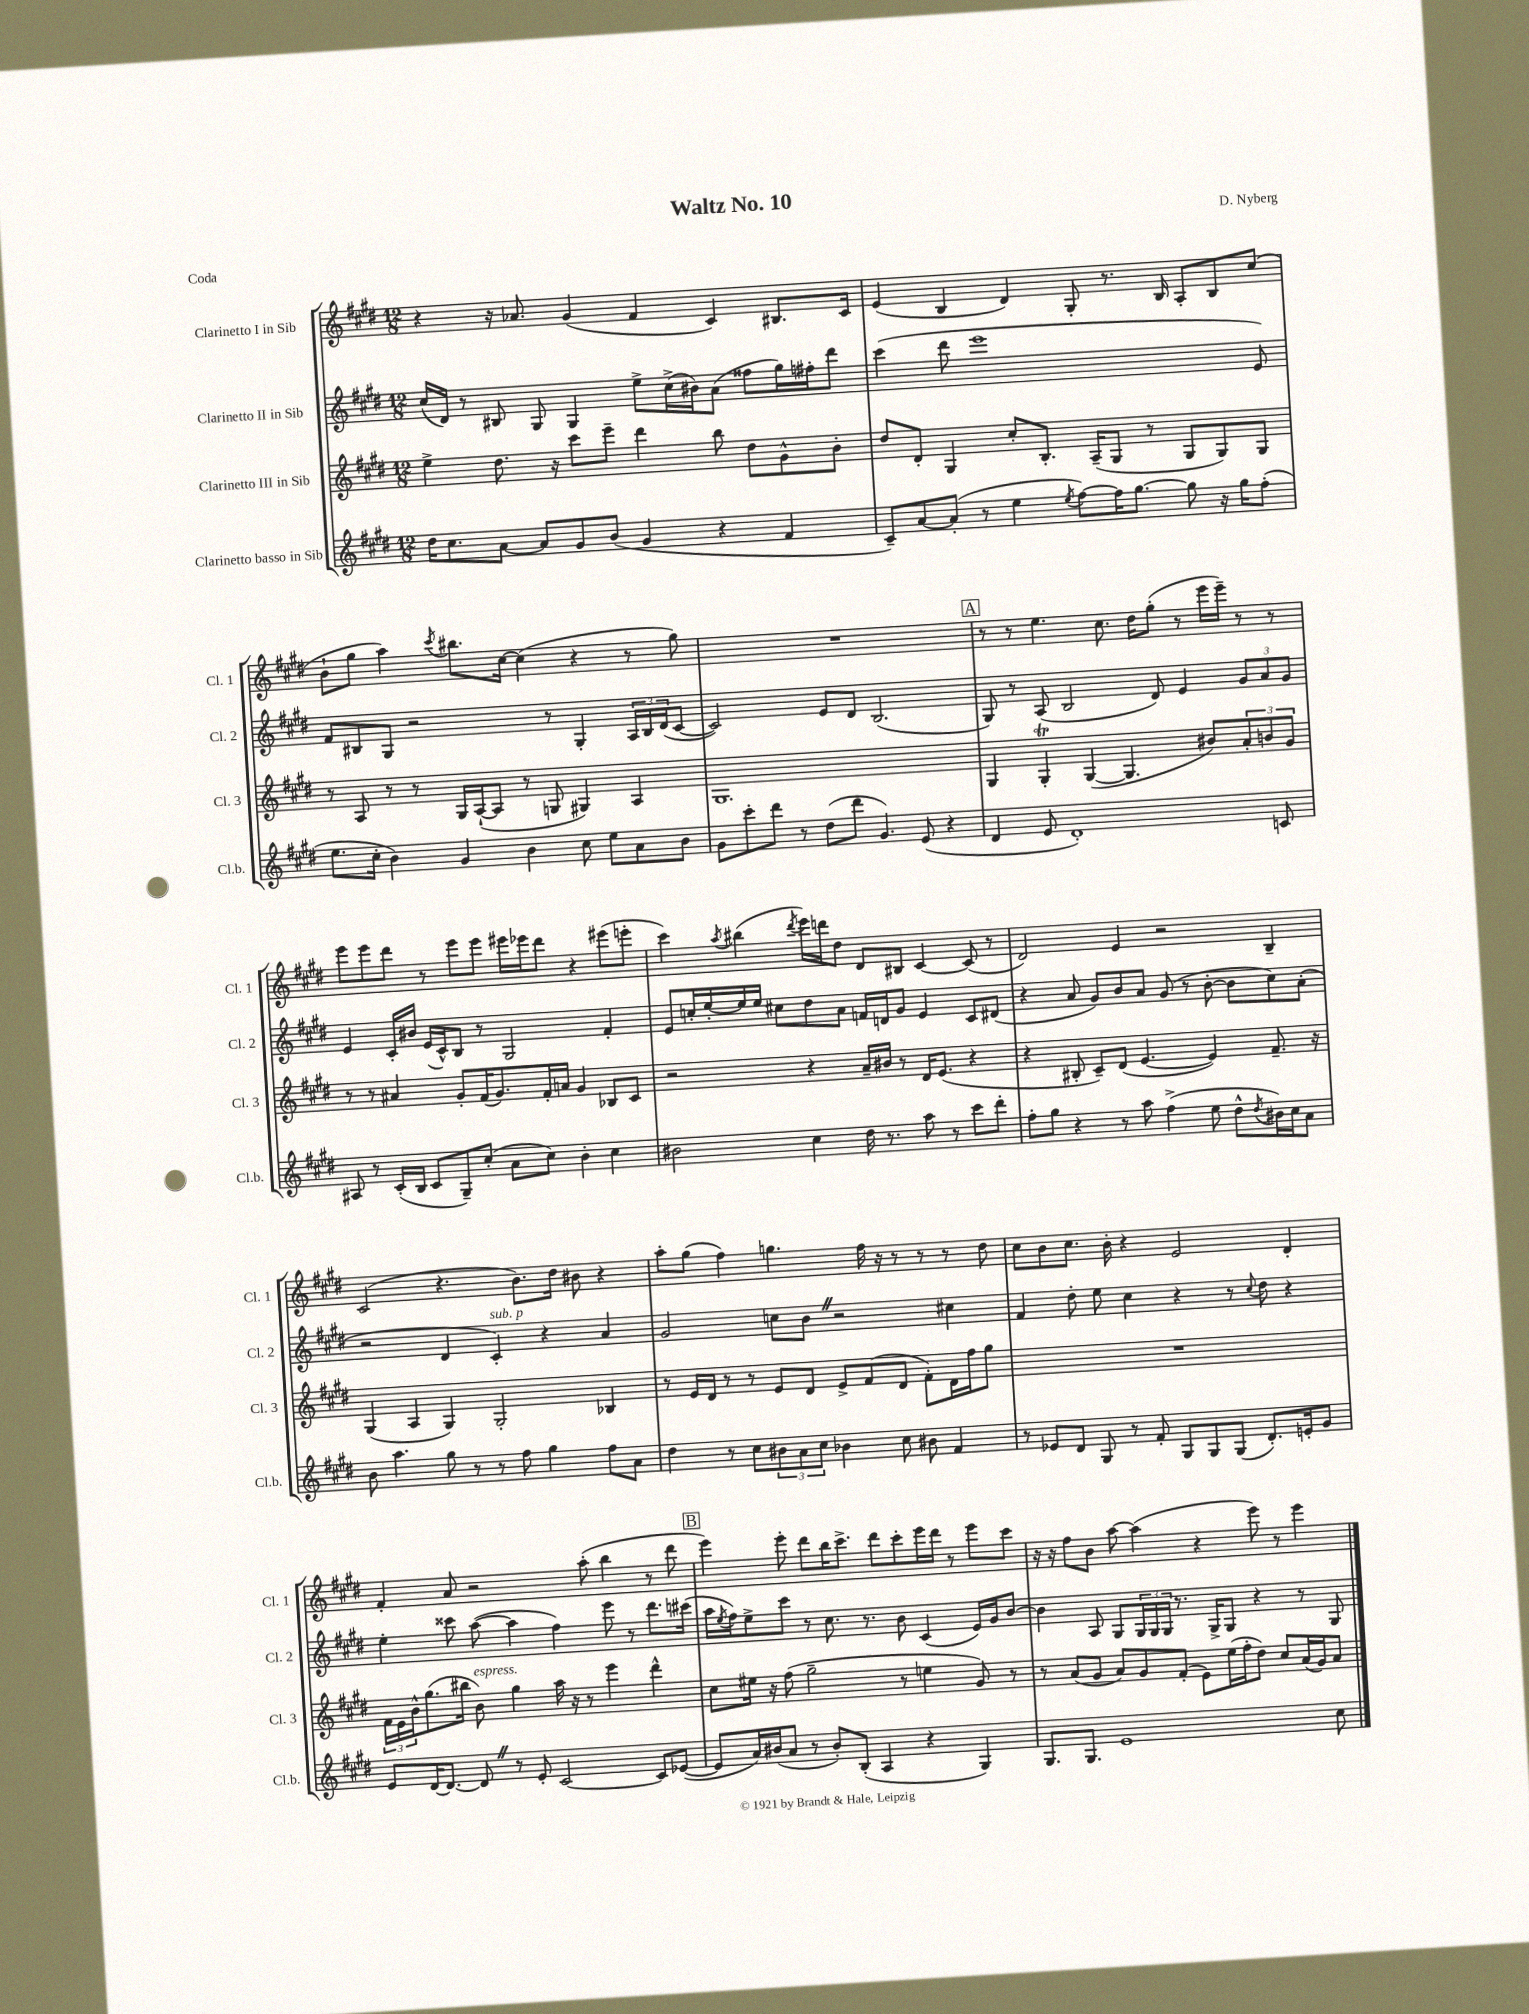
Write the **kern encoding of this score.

**kern	**kern	**kern	**kern
*staff4	*staff3	*staff2	*staff1
*clefG2	*clefG2	*clefG2	*clefG2
*k[f#c#g#d#]	*k[f#c#g#d#]	*k[f#c#g#d#]	*k[f#c#g#d#]
*M12/8	*M12/8	*M12/8	*M12/8
16dd#	4ee^	(16cc#	4r
8.cc#	.	16d#)	.
.	.	8r	.
[8a	8.dd#	8B#	16r
.	.	.	8.a-
8a]	.	8G#	.
.	16r	.	.
8g#	8ccc#	4G#	(4g#
(8b	8eee~	.	.
4g#	4ddd#	8ee^	4f#
.	.	(16cc#^	.
.	.	16b#)	.
4r	8bb	(8a	4c#)
.	8dd#	8ff##	.
4f#	8g#^^	16gg#)	8.B#
.	.	16ff#'	.
.	8b'	8ddd#	.
.	.	.	16c#
=	=	=	=
8c#~)	8dd#	(4ccc#	(4e
[8a	8d#'	.	.
(8a']	4G#	8ddd#	4B
8r	.	1eee	.
4ee	8cc#'	.	4d#)
.	8.B'	.	.
8qee	.	.	.
[8ff#)	.	.	8G#'
.	(16A~	.	.
16ff#]	8G#	.	8.r
[8.gg#	.	.	.
.	8r	.	.
.	.	.	16B
8gg#]	8G#	.	8A'
16r	8G#)	.	8B
16gg#	.	.	.
(8ff#'	8G#	8e)	(8cc#
=	=	=	=
8.ee	8r	8f#	8b`
.	8A	8B#	8gg#
16cc#'	.	.	.
4b)	8r	8G#	4aa)
.	8r	2r	.
.	.	.	8qccc#
4g#	16G#	.	8.bb#
.	([16A`	.	.
.	8A]	.	.
.	.	.	[16cc#
4b	8r	.	(4cc#]
.	8G	8r	.
8cc#	4G#)	4G#'	4r
8ee	.	.	.
8a	4A	24A	8r
.	.	24B#	.
.	.	(24d#	.
8b	.	[8c#	8gg#)
=	=	=	=
8g#	1.G#	2c#])	1.r
8ccc#'	.	.	.
8ddd#	.	.	.
8r	.	.	.
(8dd#	.	8e	.
8ddd#	.	8d#	.
4.g#)	.	(2.B	.
(8e	.	.	.
4r	.	.	.
=	=	=	=
4d#	4G#	8G#)	8r
.	.	8r	8r
8e	4G#'	(8A	4.ee
1d#')	.	2B	.
.	([4G#	.	.
.	.	.	8.cc#
.	4.G#]	.	.
.	.	.	16dd#
.	.	8d#)	(8gg#'
.	.	4e	8r
.	8b#)	.	16eee
.	.	.	16eee~)
.	12a'	12g#	8r
.	12b	12a	.
8c	.	.	8r
.	12g#	12g#	.
=	=	=	=
8A#	8r	4e	8eee
8r	8r	.	8eee
(16c#'	4a#	16c#'	8ddd#
16B	.	16b#	.
8c#	.	(16e	8r
.	.	16c#^^)	.
8G#~)	8g#'	8B	8eee
(8cc#'	(16f#	8r	8eee
.	8.g#)	.	.
8a	.	2G#	16eee#
.	.	.	16eee-
8cc#)	16f#'	.	8ddd#
.	16a	.	.
4b'	4g#	.	4r
4cc#	8B-	4f#'	(8eee#
.	8c#	.	8eee'
=	=	=	=
2b#	2r	8e	4ccc#)
.	.	16cc'	.
.	.	[16ee'	.
.	.	.	8qaa
.	.	16ee]	(4bb#
.	.	16ee	.
.	.	8cc#	.
.	.	.	8qddd#
4cc#	4r	8dd#	16eee)
.	.	.	16ddd
.	.	8a	8dd#
16dd#	16a~	16f	8d#
8.r	16b#	16d	.
.	8r	8g#	8B#
8aa	16d#	4e	[4c#
.	(8.e	.	.
8r	.	.	.
8ccc#	4r	8c#	(8c#]
8ddd#'	.	(8d#	8r
=	=	=	=
8ff#'	4r	4r	2d#)
8gg#	.	.	.
4r	8B#'	8a	.
.	8c#~)	8g#)	.
8r	(8d#	8b	4e
8aa	[4.e	8a	.
(4ff#^	.	(8g#	2r
.	.	8r	.
8ee	4e])	[8b'	.
8dd#^^	.	8b]	.
8qdd#	.	.	.
16b#)	8.f#~	8cc#)	4B~
16cc#	.	.	.
8a	.	(8a'	.
.	16r	.	.
=	=	=	=
8b	(4G#	2r	(2c#
4.aa	.	.	.
.	4A	.	.
8gg#	4G#)	4d#	4.r
8r	.	.	.
8r	2G#'	4c#')	.
8ff#	.	.	8.b)
4gg#	.	4r	.
.	.	.	16dd#
.	.	.	8b#
8ff#	4B-	4a	4r
8a	.	.	.
=	=	=	=
4dd#	8r	2g#	8aa'
.	16e	.	(8gg#
.	16d#	.	.
8r	8r	.	4ff#)
8cc#	8r	.	.
12b#	8e	8cc	4.gg
12a	.	.	.
.	8d#	8b	.
12cc#	.	.	.
4b-	8e^	2r	.
.	(8f#	.	16ff#
.	.	.	16r
8cc#	8d#	.	8r
8b#	8f#')	.	8r
4f#	16d#	4cc#	8r
.	16ff#	.	.
.	8gg#	.	8dd#
=	=	=	=
8r	1.r	4f#	8cc#
8e-	.	.	8b
8d#	.	8dd#'	8.cc#
8G#	.	8ee	.
.	.	.	16b'
8r	.	4cc#	4r
8f#'	.	.	.
8G#	.	4r	2e
8G#	.	.	.
(8G#	.	8r	.
.	.	8qqcc#	.
8.d#')	.	8dd#	.
.	.	4r	4d#'
16e'	.	.	.
8g#	.	.	.
=	=	=	=
8e	24f#	4ee'	4f#'
.	24e	.	.
.	24b^^	.	.
[16d#	(8.gg#	.	.
8.d#_	.	.	.
.	.	8ccc##	8a
.	16bb#	.	.
8d#]	8b)	([8aa	2r
8r	4gg#	4aa]	.
8e'	.	.	.
[2c#	16aa	4ff#)	.
.	16r	.	.
.	8r	.	(8aa'
.	4eee	8eee	4bb
.	.	8r	.
8c#]	4ddd#^^	8.ddd#	8r
([8e-	.	.	8ddd#
.	.	(16ccc#	.
=	=	=	=
8e-]	8cc#	16aa	4eee)
.	.	8qee	.
.	.	16ff#)	.
16a)	16ee#	8ee^	.
(16b#	16r	.	.
8a	(8ff#	8ccc#	8eee'
8r	2gg#~	8r	8ddd#
8b#')	.	8.cc#	16bb
.	.	.	8.ccc#^
(8B'	.	.	.
.	.	8.r	.
4A	.	.	8ddd#
.	8r	8b	8ccc#'
4r	4ee	(4c#	16eee
.	.	.	16ddd#
.	.	.	8r
4G#)	8g#)	16e)	8eee
.	.	16g#	.
.	8r	[8b	8ccc#
=	=	=	=
8.G#	8r	4b]	16r
.	.	.	16r
.	(8a	.	8ff#
8.G#	.	.	.
.	8g#	8A	8b
1e	8a)	8G#	[8aa
.	8g#	24G#	(4aa]
.	.	24G#	.
.	.	24G#	.
.	(8f#'	8.r	.
.	8e)	.	4r
.	.	16G#^	.
.	(16ee	8G#	.
.	16ff#'	.	.
.	8dd#)	4r	8eee)
.	8cc#	.	8r
.	(16a	8r	4eee
.	16g#)	.	.
8cc#	8a	8G#	.
==	==	==	==
*-	*-	*-	*-
